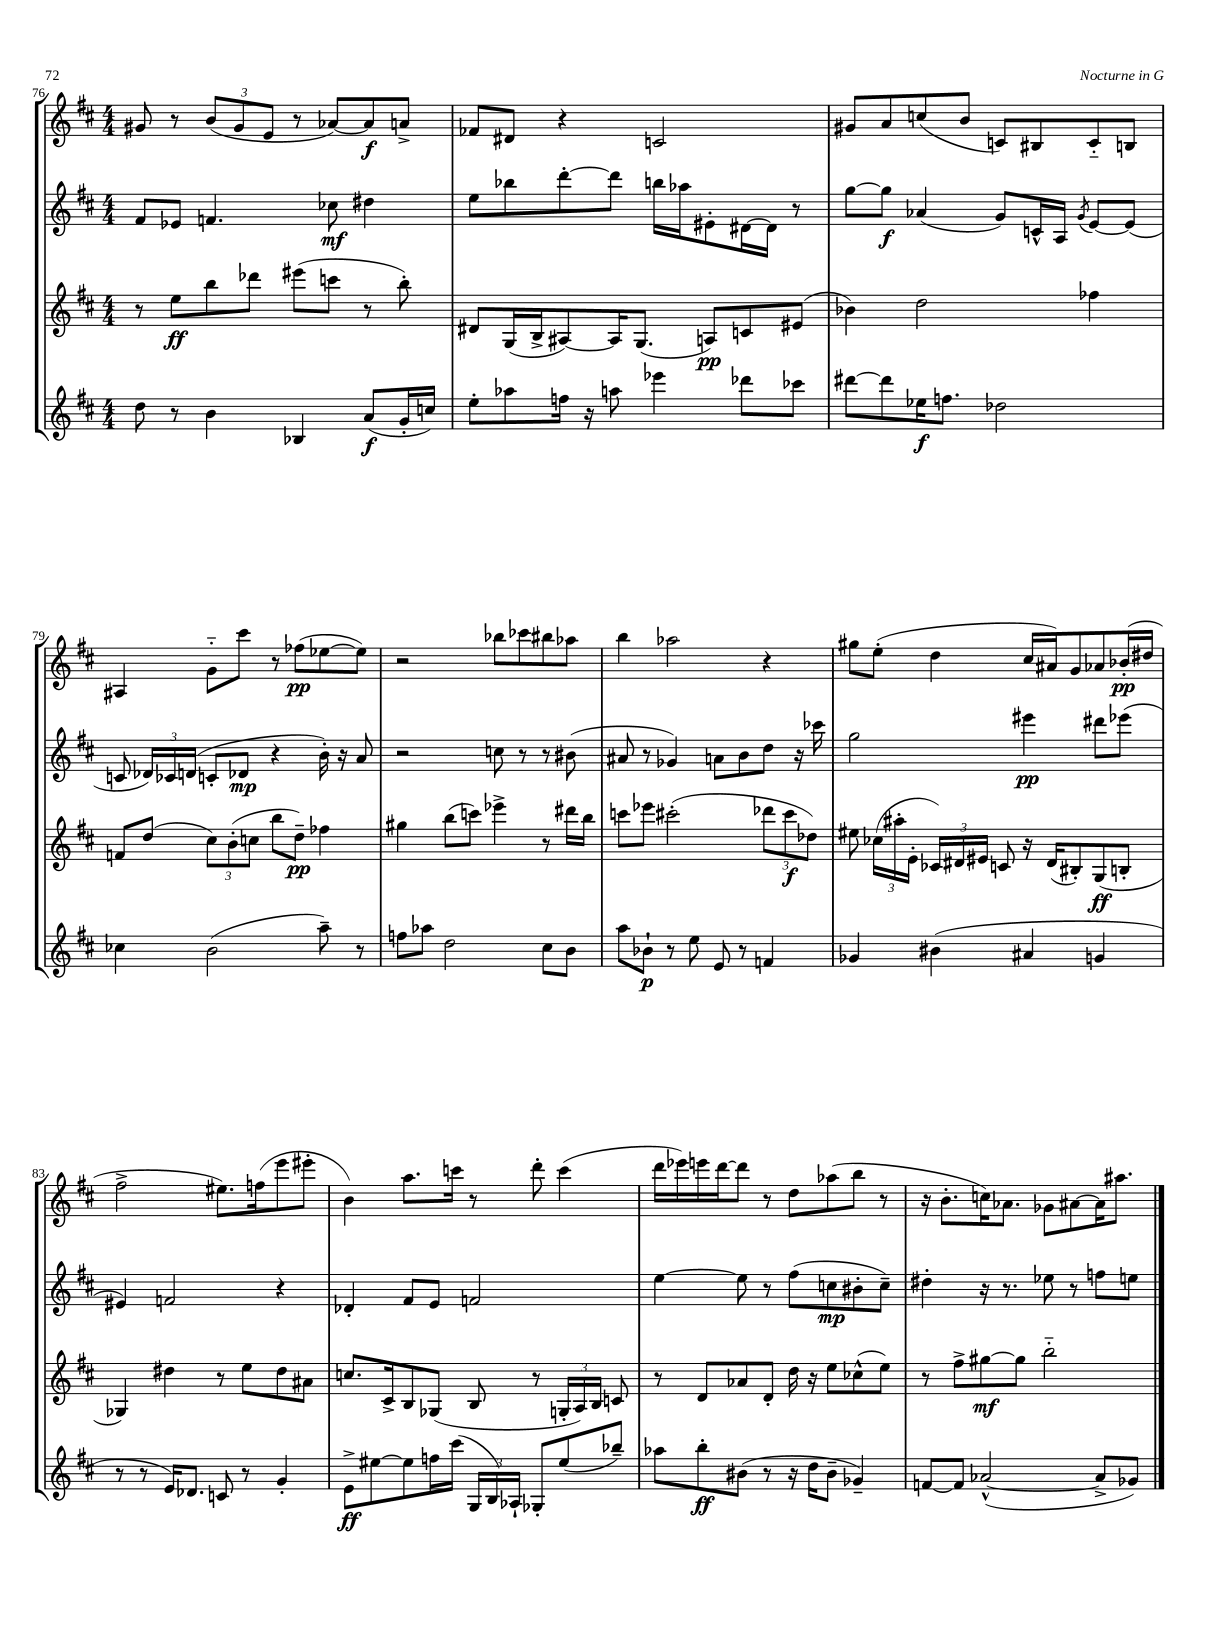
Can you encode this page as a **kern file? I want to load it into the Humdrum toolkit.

**kern	**kern	**kern	**kern
*staff4	*staff3	*staff2	*staff1
*clefG2	*clefG2	*clefG2	*clefG2
*k[f#c#]	*k[f#c#]	*k[f#c#]	*k[f#c#]
*M4/4	*M4/4	*M4/4	*M4/4
8dd	8r	8f#	8g#
8r	8ee	8e-	8r
4b	8bb	4.f	(12b
.	.	.	12g#
.	8ddd-	.	.
.	.	.	12e
4B-	(8eee#	.	8r
.	8ccc	8cc-	[8a-)
(8a	8r	4dd#	8a-]
16g'	8bb')	.	8a^
16cc)	.	.	.
=	=	=	=
8ee'	8d#	8ee	8f-
8aa-	(16G	8bb-	8d#
.	16B^	.	.
16ff	[8A#)	[8ddd'	4r
16r	.	.	.
8aa	16A#]	8ddd]	.
.	(8.G	.	.
4eee-	.	16bb	2c
.	.	16aa-	.
.	8A)	8e#'	.
8ddd-	8c	[16d#	.
.	.	16d#]	.
8ccc-	(8e#	8r	.
=	=	=	=
[8ddd#	4b-)	[8gg	8g#
8ddd#]	.	8gg]	8a
16ee-	2dd	(4a-	(8cc
8.ff	.	.	.
.	.	.	8b
2dd-	.	8g)	8c)
.	.	16c^^	8B#
.	.	16A	.
.	.	8qg	.
.	4ff-	[8e	8c'~
.	.	(8e]	8B
=	=	=	=
4cc-	8f	8c	4A#
.	(8dd	24d-)	.
.	.	24c-	.
.	.	(24d	.
(2b	12cc#)	8c'	8g'~
.	(12b'	.	.
.	.	8d-	8ccc#
.	12cc	.	.
.	8bb	4r	8r
.	8dd~)	.	(8ff-
8aa~)	4ff-	16b')	[8ee-
.	.	16r	.
8r	.	8a	8ee-])
=	=	=	=
8ff	4gg#	2r	2r
8aa-	.	.	.
2dd	(8bb	.	.
.	8ccc)	.	.
.	4eee-^	8cc	8bb-
.	.	8r	8ccc-
8cc#	8r	8r	8bb#
8b	16ddd#	(8b#	8aa-
.	16bb	.	.
=	=	=	=
8aa	8ccc	8a#	4bb
8b-`	8eee-	8r	.
8r	(2ccc#'	4g-)	2aa-
8ee	.	.	.
8e	.	8a	.
8r	.	8b	.
4f	12ddd-	8dd	4r
.	12ccc#	.	.
.	.	16r	.
.	12dd-)	.	.
.	.	16ccc-	.
=	=	=	=
4g-	8ee#	2gg	8gg#
.	(24cc-	.	(8ee'
.	24aa#'	.	.
.	24e'	.	.
(4b#	24c-)	.	4dd
.	24d#	.	.
.	24e#	.	.
.	8c	.	.
4a#	16r	4eee#	16cc#
.	(16d#	.	16a#)
.	8B#')	.	8g
4g	(8G	8ddd#	8a-
.	8B'	(8eee-	(16b-'
.	.	.	16dd#
=	=	=	=
8r	4G-)	4e#)	2ff#^
8r	.	.	.
16e)	4dd#	2f	.
8.d-	.	.	.
8c	8r	.	8.ee#)
8r	8ee	.	.
.	.	.	(16ff
4g'	8dd#	4r	8eee
.	8a#	.	8eee#'
=	=	=	=
8e^	8.cc	4d-'	4b)
[8ee#	.	.	.
.	16c#^	.	.
8ee#]	8B	8f#	8.aa
16ff	(8G-	8e	.
(16ccc#	.	.	16ccc
24G	8B	2f	8r
24B)	.	.	.
24A-`	.	.	.
8G-'	8r	.	8ddd'
(8ee#	24G'	.	(4ccc
.	24A)	.	.
.	24B	.	.
8bb-~)	8c	.	.
=	=	=	=
8aa-	8r	[4ee	16ddd
.	.	.	16eee-)
8bb'	8d	.	16eee
.	.	.	[16ddd
(8b#	8a-	8ee]	8ddd]
8r	8d'	8r	8r
16r	16dd	(8ff#	8dd
16dd	16r	.	.
8b#~	8ee	8cc	(8aa-
4g-~)	(8cc-^^	8b#'	8bb
.	8ee)	8cc~)	8r
=	=	=	=
[8f	8r	4dd#'	16r
.	.	.	8.b'
8f]	8ff#^	.	.
([2a-^^	[8gg#	16r	16cc)
.	.	8.r	8.a-
.	8gg#]	.	.
.	2bb'~	8ee-	8g-
.	.	8r	[8a#
8a-^]	.	8ff	16a#]
.	.	.	8.aa#
8g-)	.	8ee	.
==	==	==	==
*-	*-	*-	*-
